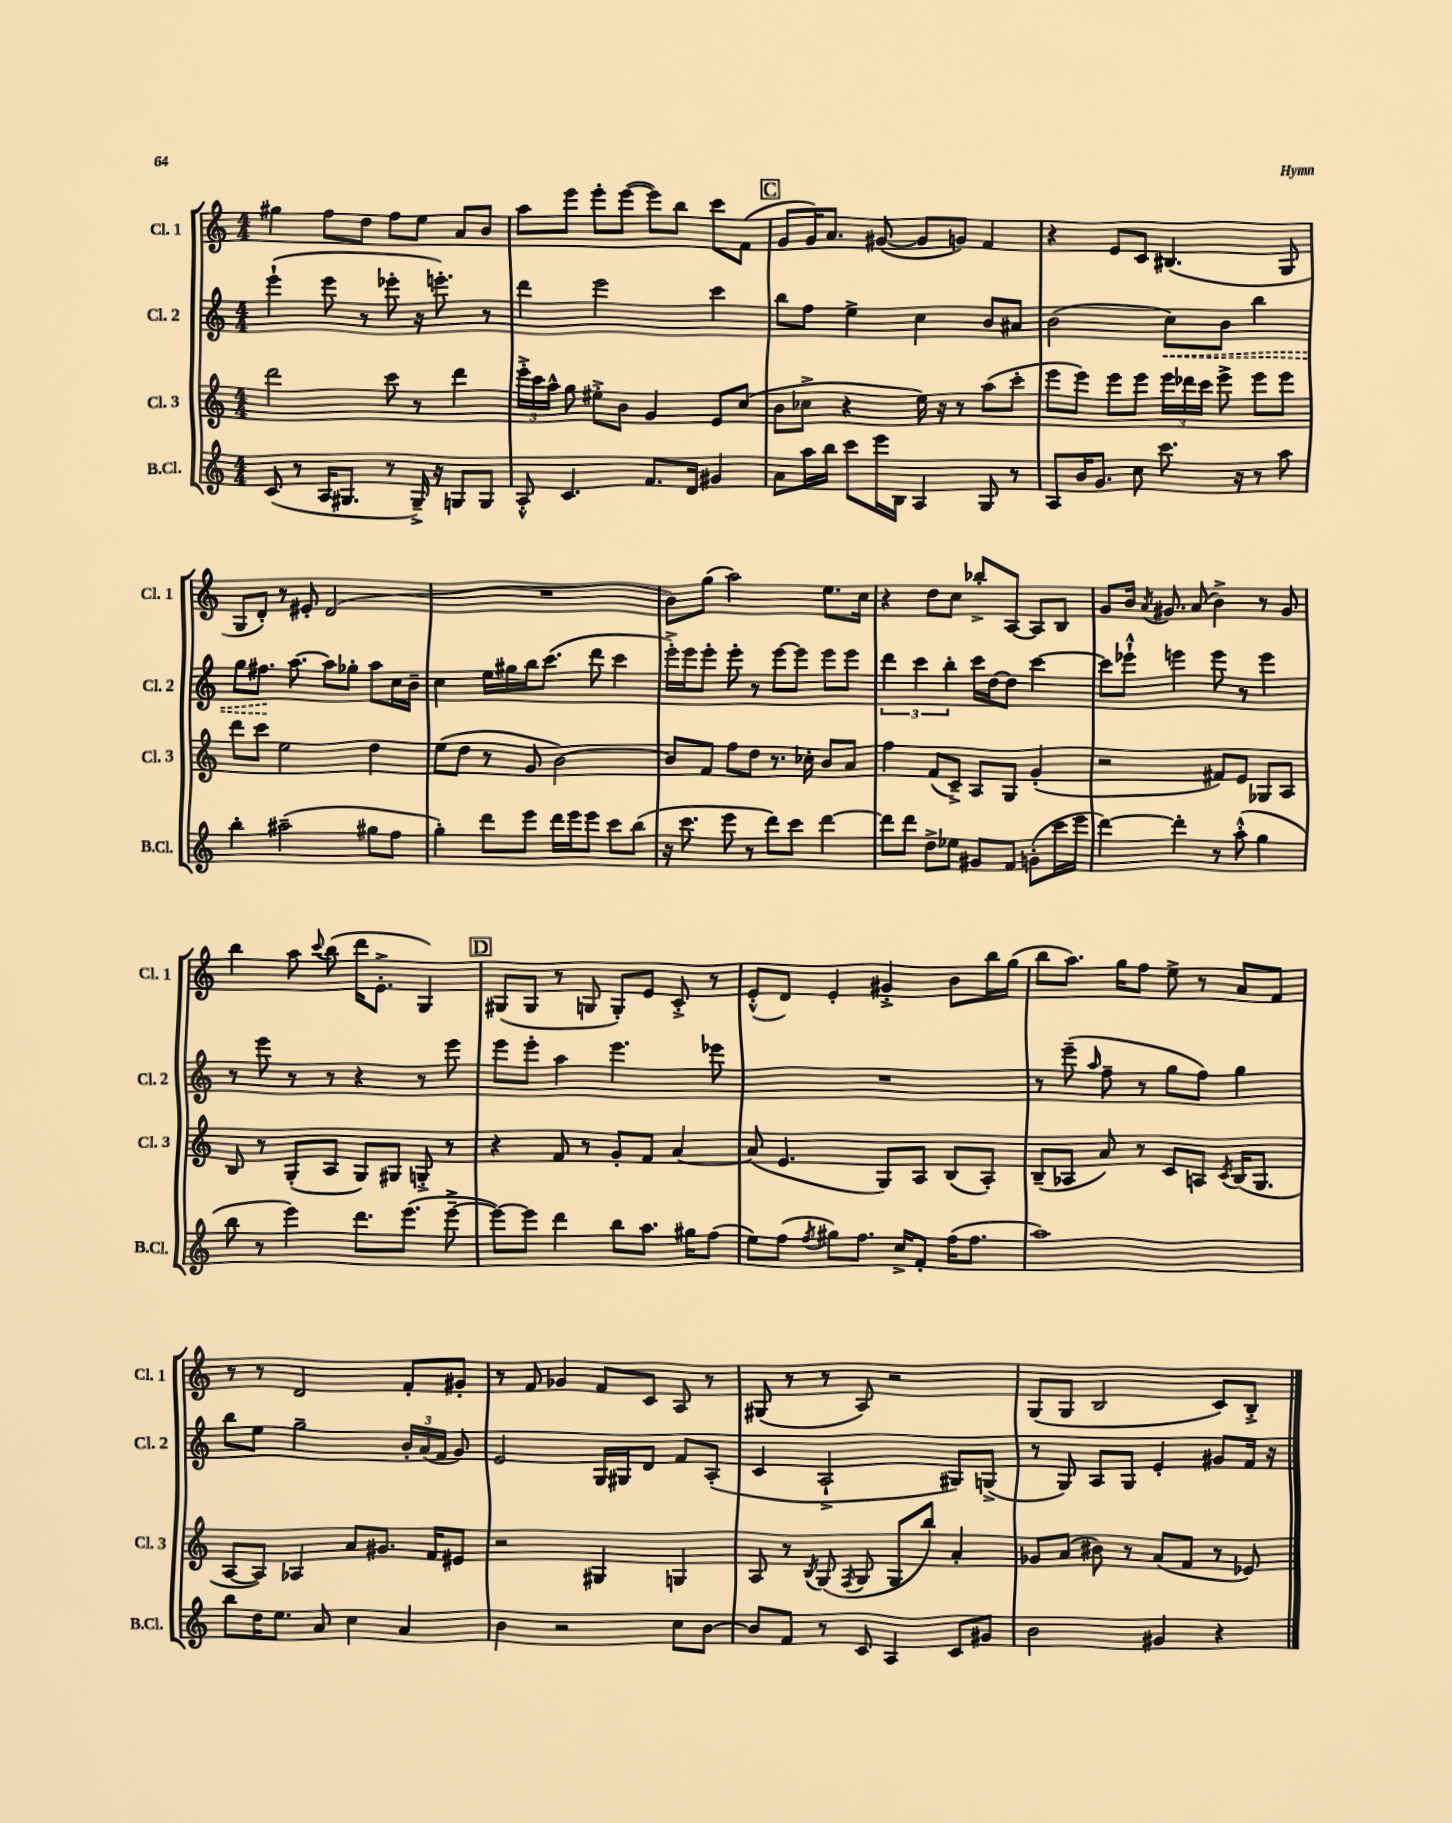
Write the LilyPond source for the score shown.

<<
\new StaffGroup <<
\new Staff = "s0" \with { instrumentName = "Cl. 1" shortInstrumentName = "Cl. 1" } {
    \clef treble \key c \major \numericTimeSignature \time 4/4
    \autoBeamOff gis''4 f''8[ d''8] f''8[ e''8] a'8[ b'8] |
    a''8[ e'''8] e'''8[-. e'''8]~( e'''8[) b''8] c'''8[ f'8]( |
    \mark \markup { \box "C" } g'8[ g'16) a'8.] gis'8~( gis'8[ g'8]) f'4 |
    r4 e'8[ c'8] bis4.( g8 |
    g8[ d'8]-.) r8 eis'8-. d'2( |
    R1 |
    b'8[) g''8]( a''2) e''8.[ c''16] |
    r4 d''8[ c''8] bes''8[-.-> a8]~ a8[ b8] |
    g'8[ b'16] \acciaccatura { a'8 } gis'8. a'8( b'4->) r8 gis'8 |
    b''4 a''8 \appoggiatura { c'''8 } b''8( d'''16[ e'8.]-.-> g4) |
    \mark \markup { \box "D" } gis8[( gis8] r8 g8 g8[-.) e'8] c'8-.-> r8 |
    e'8[-.-^( d'8]) e'4-. gis'4-.-> b'8[ b''16 g''16]( |
    b''8[ a''8.]) g''16[ f''8] e''8-> r8 a'8[ f'8] |
    r8 r8 d'2 f'8[-. gis'8]-. |
    r8 f'8 ges'4 f'8[ c'8] a8 r8 |
    gis8( r8 r8 a8) r2 |
    g8[( g8] b2 c'8[) b8]-.-> \bar "|." |
}
\new Staff = "s1" \with { instrumentName = "Cl. 2" shortInstrumentName = "Cl. 2" } {
    \clef treble \key c \major \numericTimeSignature \time 4/4
    \autoBeamOff e'''4-!( e'''8 r8 ees'''8-. r16 e'''8.-.) r8 |
    d'''4 e'''2 c'''4 |
    \mark \markup { \box "C" } b''8[ f''8] e''4-> c''4 b'8[ ais'8] |
    b'2( \once \override Hairpin.style = #'dashed-line c''8[\<) b'8] b''4 |
    g''8[ fis''8.]\! a''8.~ a''8[ ges''8]-. a''8[ c''16 b'16]-- |
    c''4 e''16[ gis''16 b''16 c'''8.]( d'''8 c'''4 |
    e'''16[-.->) e'''16 e'''8]-. e'''8-. r8 e'''8[~ e'''8] e'''8[ e'''8] |
    \tuplet 3/2 { d'''4 c'''4 b''4-. } c'''16[ d''16~ d''8] c'''4~ |
    c'''8[ ees'''8]-!-^ e'''4 e'''8 r8 e'''4 |
    r8 e'''8 r8 r8 r4 r8 e'''8 |
    \mark \markup { \box "D" } e'''8[ e'''8]-. a''4 e'''4. ees'''8 |
    R1 |
    r8 e'''8--( \grace { a''16 } f''8-- r8 g''8[ f''8]) g''4 |
    b''8[ e''8] g''2-- \tuplet 3/2 { b'16[-. a'16( f'16] } g'8) |
    e'2 g16[ gis16 d'8] f'8[ a8]-.( |
    c'4 a2-!-> gis8[) g8]->( |
    r8 g8) a8[ g8] e'4-. gis'8[ f'16] r16 \bar "|." |
}
\new Staff = "s2" \with { instrumentName = "Cl. 3" shortInstrumentName = "Cl. 3" } {
    \clef treble \key c \major \numericTimeSignature \time 4/4
    \autoBeamOff d'''2 c'''8 r8 d'''4 |
    \tuplet 3/2 { e'''16[-.-> c'''16 a''16]-^ } g''8 eis''8[-.-> b'8] g'4 e'8[ c''8]( |
    \mark \markup { \box "C" } b'8[ ces''8]-> r4 e''16) r16 r8 a''8[( c'''8]-. |
    e'''8[ e'''8]) e'''8[ e'''8] \tuplet 3/2 { e'''16[ des'''16 c'''16] } e'''8-> e'''8[ e'''8] |
    d'''8[ c'''8] e''2 d''4 |
    e''8[( d''8] r8 g'8 b'2~) |
    b'8[ f'8] f''8[ d''8] r8. ces''16-. b'8[ a'8] |
    f''4 f'8[( c'8]--->) a8[ g8] g'4-.( |
    r2 fis'8[) e'8] ges8[ a8] |
    b8 r8 g8[-.( a8] g8[) gis8] g8-.-> r8 |
    \mark \markup { \box "D" } r4 f'8 r8 g'8[-. f'8] a'4~ |
    a'8( e'4. g8[) a8] b8[( a8]-.) |
    b8[--( aes8] a'8) r8 c'8[ a8] \acciaccatura { c'8 } b16[( g8.] |
    a8[~ a8]) aes4 a'8[ gis'8.] f'16[ eis'8] |
    r2 gis4 g4 |
    a8 r8 \acciaccatura { b8 } g8( \acciaccatura { f8 } g8 g8[ b''8]) a'4-. |
    ges'8[ a'8]( bis'8) r8 a'8[( f'8] r8 ees'8) \bar "|." |
}
\new Staff = "s3" \with { instrumentName = "B.Cl." shortInstrumentName = "B.Cl." } {
    \clef treble \key c \major \numericTimeSignature \time 4/4
    \autoBeamOff c'8( r8 a16[ gis8.] r8 gis16--->) r16 g8[ g8] |
    a8-.-^ c'4. f'8.[ d'16] gis'4 |
    \mark \markup { \box "C" } a'8[ a''16 b''16] c'''8[ e'''16 b16] a4 g8 r8 |
    a8[ b'16 g'8.] c''8 c'''8. r16 r8 a''8 |
    b''4-. ais''2--( gis''8[ f''8] |
    g''4-.) d'''8[ e'''8] d'''16[ e'''16 e'''8] c'''8[ b''8]( |
    r16 c'''8. e'''8 r8 d'''8[) c'''8] d'''4~ |
    d'''8[ d'''8] d''8[-> ees''8] gis'8[ f'8] g'8[-.( c'''16 e'''16] |
    d'''4~) d'''4-. r8 a''8-.-^( g''4 |
    b''8 r8 e'''4) d'''8.[ e'''8.]( e'''8~---> |
    \mark \markup { \box "D" } e'''8[~) e'''8] d'''4 b''8[ a''8.] gis''16[ f''8]( |
    e''8[) f''8]( \acciaccatura { f''8 } gis''8[) f''8.] c''16[-> f'8]-. f''16[( f''8.] |
    a''1) |
    b''8[ d''16 e''8.] a'8 c''4 a'4 |
    b'4 r2 c''8[ b'8]~ |
    b'8[ f'8] r8 c'8 a4 c'8[ gis'8] |
    b'2 gis'4 r4 \bar "|." |
}
>>
>>
\layout { \context { \Score \remove "Bar_number_engraver" } }
